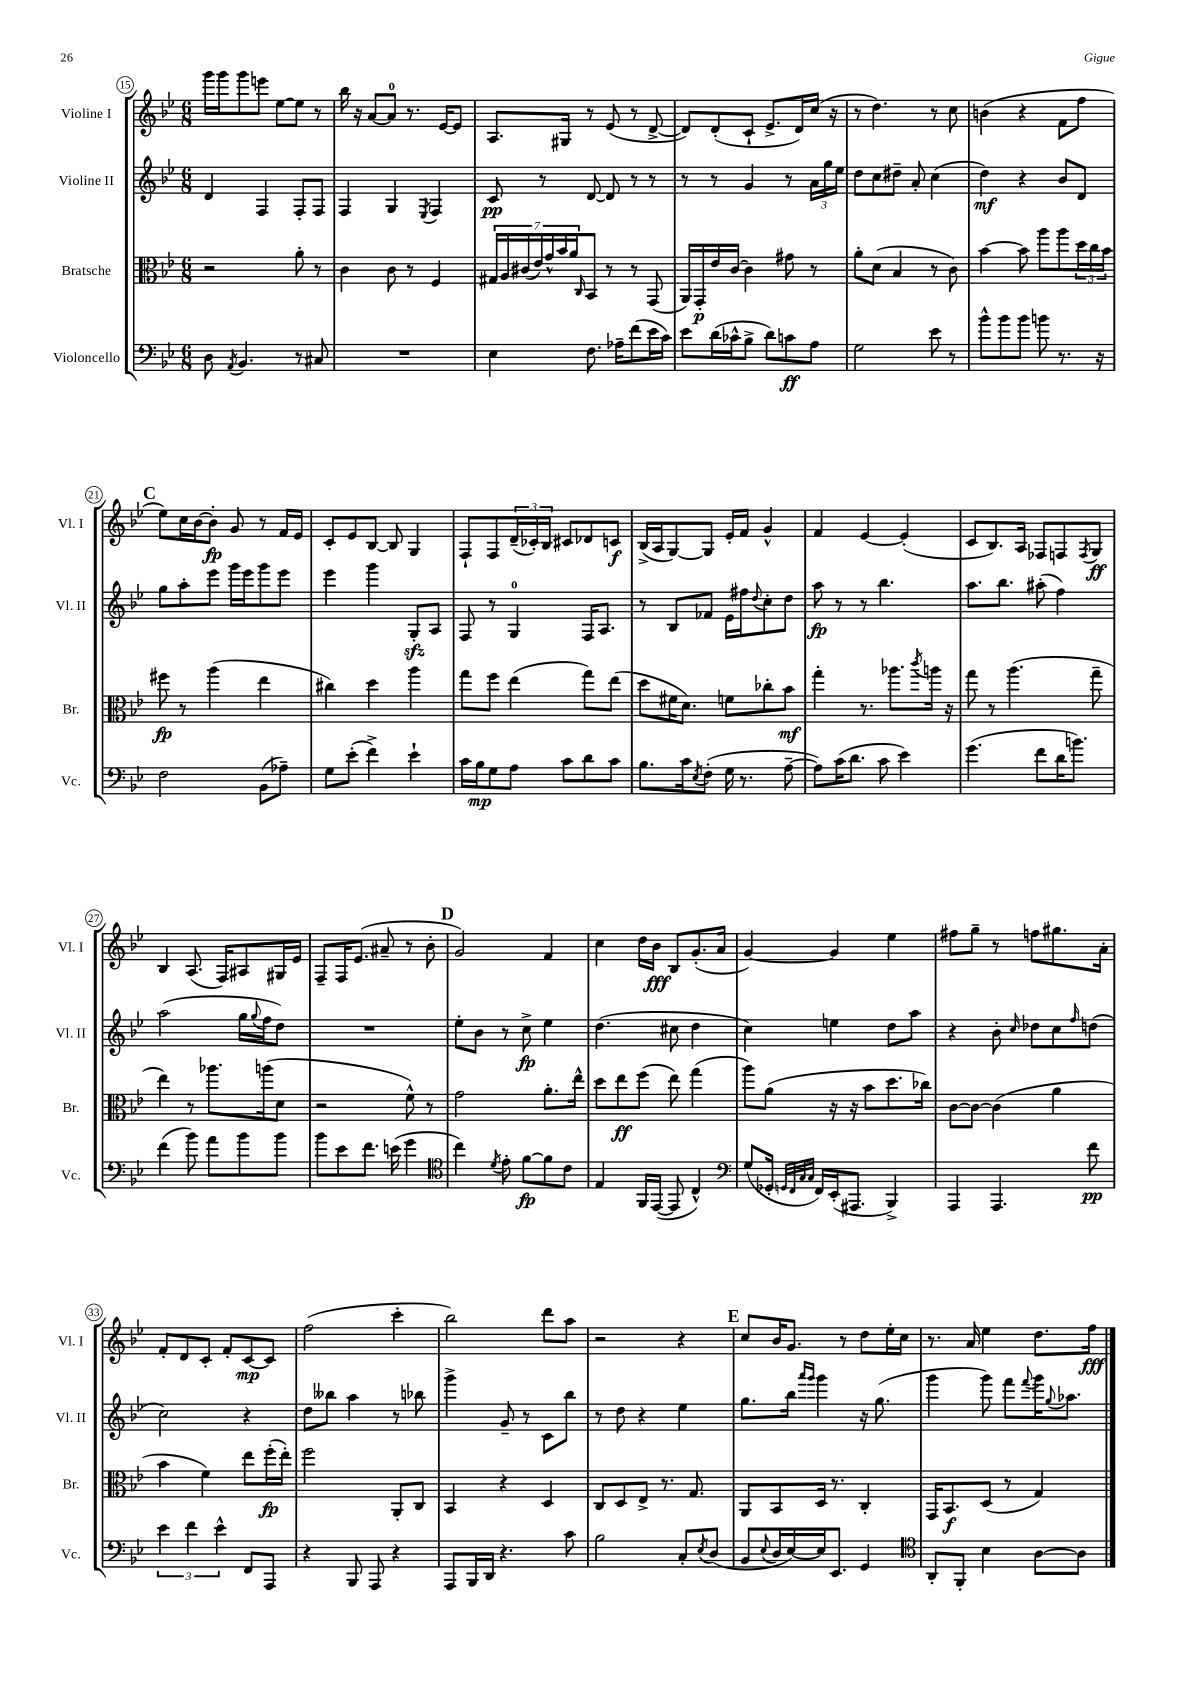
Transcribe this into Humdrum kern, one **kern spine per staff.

**kern	**kern	**kern	**kern
*staff4	*staff3	*staff2	*staff1
*clefF4	*clefC3	*clefG2	*clefG2
*k[b-e-]	*k[b-e-]	*k[b-e-]	*k[b-e-]
*M6/8	*M6/8	*M6/8	*M6/8
8D	2r	4d	16ggg
.	.	.	16ggg
8qAA	.	.	.
4.BB-	.	.	8ggg
.	.	4F	8eee
.	.	.	[8ee-
8r	8a'	8F'	8ee-]
8C#	8r	8F	8r
=	=	=	=
2.r	4c	4F	16bb-
.	.	.	16r
.	.	.	[8a
.	8c	4G	8a]
.	8r	.	8.r
.	.	8qE-	.
.	4F	4F	.
.	.	.	[16e-
.	.	.	8e-]
=	=	=	=
4E-	28G#	8c	8.A
.	28A	.	.
.	(28c#	.	.
.	28e-)	.	.
.	.	8r	.
.	28g^^	.	.
.	28b-	.	.
.	.	.	16G#
.	28a	.	.
.	16qqC	.	.
8.F	8BB-	[8d	8r
.	8r	8d]	(8e-
16A-~	.	.	.
(8f	8r	8r	8r
16e-	(8GG	8r	[8d^
16c)	.	.	.
=	=	=	=
8e-	16AA)	8r	8d])
.	16GG'	.	.
(16d	16e-	8r	(8d'
16c-^^	[16c	.	.
8B-^	4c]	4g	8c`
8d)	.	.	8.e-^
8c	8g#	8r	.
.	.	.	16d)
8A	8r	24a	(16cc
.	.	24gg	.
.	.	.	16r
.	.	24ee-	.
=	=	=	=
2G	8a'	8dd	8r
.	(8d	8cc	4.dd)
.	4B-	8dd#~	.
.	.	8a'	.
8e-	8r	(4cc	8r
8r	8c)	.	8cc
=	=	=	=
8b-^^	[4b-	4dd)	(4b
8b-	.	.	.
8b-	8b-]	4r	4r
8b	8aa	.	.
8.r	8aa	8b-	8f
.	24dd	8d	8ff
.	24cc	.	.
16r	.	.	.
.	24b-	.	.
=	=	=	=
2F	8ff#	8gg	8ee-)
.	8r	8aa'	16cc
.	.	.	[16b-
.	(4aa	8eee-	8b-']
.	.	16ggg	8g
.	.	16eee-	.
(8BB-	4ee-	8ggg	8r
8A-~)	.	8eee-	16f
.	.	.	16e-
=	=	=	=
8G	4cc#)	4eee-	8c'
(8e-'	.	.	8e-
4f^)	4dd	4ggg	[8B-
.	.	.	8B-]
4e-`	4aa	8G'	4G
.	.	8A	.
=	=	=	=
16c	8gg	8F	8F`
16B-	.	.	.
8G	8ff	8r	8F
8A	(4ee-	4G	(24d~
.	.	.	24c-')
.	.	.	24B-
8c	.	.	8c#
8d	8gg)	16F	8d-
.	.	8.A	.
8c	(8ee-	.	8c
=	=	=	=
8.B-	8dd	8r	(16B-^
.	.	.	16A
.	16f#	8B-	[8G)
16c	8.d)	.	.
8qE-	.	.	.
(8F'	.	8f-	8G]
16G	8f	16e-	16e-'
8.r	.	16ff#	16f
.	.	8qqdd	.
.	8cc-'	8cc'	4g^^
[8A~	8b-	8dd	.
=	=	=	=
8A])	4gg'	8aa	4f
(16c	.	8r	.
8.d	.	.	.
.	8.r	8r	[4e-
8c	.	4.bb-	.
.	8.aa-	.	.
4e-)	.	.	(4e-']
.	8qccc	.	.
.	16aa	.	.
.	16r	.	.
=	=	=	=
(4.g	8gg	8.aa	8c
.	8r	.	8.B-)
.	.	8.bb-	.
.	(4.aa	.	.
.	.	.	16A
8f	.	(8aa#'	8F-
16d	.	4ff)	8F
8.b)	.	.	.
.	.	.	8qF
.	8gg~	.	8G
=	=	=	=
(4f	4ee-)	(2aa	4B-
8b-)	8r	.	(8.A
8a	8.aa-	.	.
.	.	.	16F)
8b-	.	16gg	8A#
.	.	8qqgg	.
.	(16aa	16ff	.
8b-	8d	8dd)	16G#
.	.	.	16e-
=	=	=	=
8b-	2r	2.r	8F~
8e-	.	.	16F
.	.	.	(8.e-
8.f	.	.	.
.	.	.	8a#~
(16e	.	.	.
4g	8f^^)	.	8r
.	8r	.	8b-'
=	=	=	=
*clefC4	*	*	*
4cc)	2g	8ee-'	2g)
.	.	8b-	.
8qd	.	.	.
8e-'	.	8r	.
[8f	.	8cc^	.
8f]	8.a'	4ee-	4f
8c	.	.	.
.	16ee-^^	.	.
=	=	=	=
4E-	8dd	(4.dd	4cc
.	8ee-	.	.
16FF	(8ff	.	16dd
([16EE-	.	.	16b-
8EE-]	8ee-)	8cc#	8B-
4C^^)	(4gg	4dd	(8.g'
.	.	.	16a
=	=	=	=
*clefF4	*	*	*
(8G	8aa)	4cc)	[4g)
16GG-'	(8a	.	.
32qqGG	.	.	.
32qqFF	.	.	.
32qqC	.	.	.
32qqC	.	.	.
16FF)	.	.	.
(16EE-'	16r	4ee	4g]
8.AAA#	16r	.	.
.	8b-	.	.
4BBB-^)	8.dd	8dd	4ee-
.	.	8aa	.
.	16cc-)	.	.
=	=	=	=
4AAA	[8c	4r	8ff#
.	8c_	.	8gg~
4.AAA	(4c]	8b-'	8r
.	.	16qqcc	.
.	.	8dd-	8ff
.	4a	8cc	8.gg#
.	.	16qqff	.
8f	.	(8dd	.
.	.	.	16a'
=	=	=	=
6e-	4b-	2cc)	8f'
.	.	.	8d
6f	.	.	.
.	4f)	.	8c'
6e-^^	.	.	.
.	.	.	8f'
8FF	8ee-	4r	[8c
8AAA	(16ff'	.	8c]
.	16ee-')	.	.
=	=	=	=
4r	2ff	8dd	(2ff
.	.	8bb--	.
8BBB-	.	4aa	.
8AAA	.	.	.
4r	8AA'	8r	4ccc'
.	8C	8bb-	.
=	=	=	=
8AAA	4BB-	4ggg^	2bb-)
16BBB-	.	.	.
16DD	.	.	.
4.r	4r	8g~	.
.	.	8r	.
.	4D	8c	8ddd
8c	.	8bb-	8aa
=	=	=	=
2B-	8C	8r	2r
.	8D	8dd	.
.	8E-^	4r	.
.	8.r	.	.
8C'	.	4ee-	4r
.	8.G	.	.
8qE-	.	.	.
(8D	.	.	.
=	=	=	=
8BB-	8AA	8.gg	8cc
8qqE-	.	.	.
16D	8BB-	.	16b-
[16E-)	.	16bb-	8.g
.	.	16qqaaa	.
.	.	16qqggg	.
16E-]	16D	4ggg	.
8.EE-	8.r	.	.
.	.	.	8r
4GG	4C'	16r	8dd
.	.	(8.gg	.
.	.	.	16ee-'
.	.	.	16cc
=	=	=	=
*clefC4	*	*	*
8AA'	16GG	4ggg	8.r
.	8.BB-	.	.
8FF'	.	.	.
.	.	.	16a
4B-	(8D	8ggg)	4ee-
.	8r	8fff	.
.	.	8qqfff	.
[8A	4G)	16ggg	8.dd
.	.	8qqgg	.
.	.	8.aa-	.
8A]	.	.	.
.	.	.	16ff
==	==	==	==
*-	*-	*-	*-
